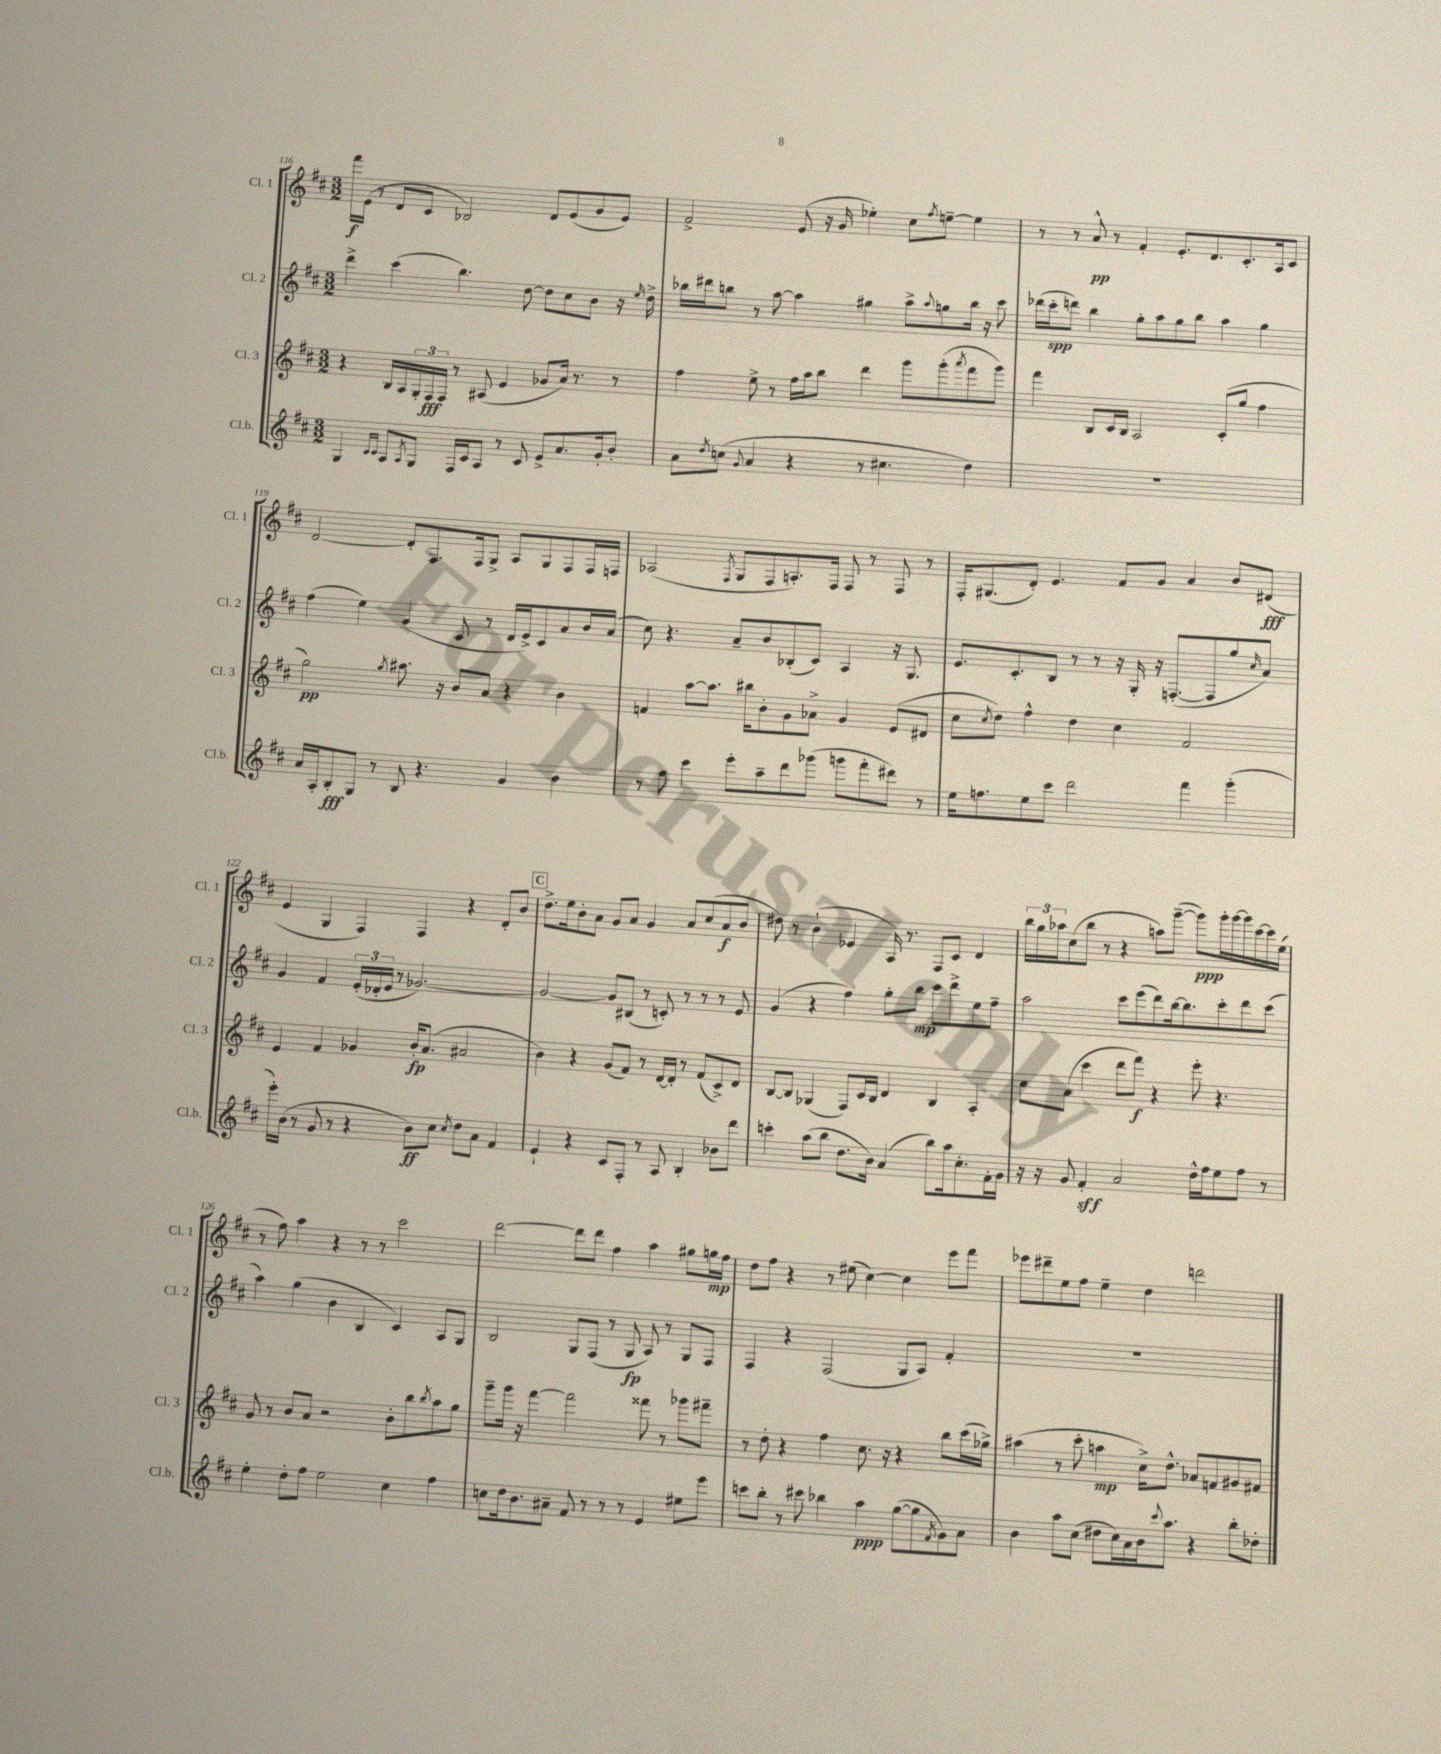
<<
\new StaffGroup <<
\new Staff = "s0" \with { instrumentName = "Cl. 1" shortInstrumentName = "Cl. 1" } {
    \clef treble \key d \major \numericTimeSignature \time 3/2
    fis'''16\f e'16( r8 d'8 cis'8 bes2) d'8 e'8( g'8 e'8) |
    fis'2-> e'8( r16 g'16 ees''4-.) cis''8 \acciaccatura { fis''8 } e''8~-- e''4 |
    r8 r8 a'8-^\pp r8 fis'4-. e'8.-. d'8. cis'8.-. a16 cis'8 |
    d'2~ d'8-. fis8. fis16 g8-> a8 g8 fis8 fis16 f16 |
    aes2( \acciaccatura { fis8 } g8 fis8 a8.-.) fis16 fis8 r8 fis8 r8 |
    fis16-. gis8.( d'8-.) e'4. fis'8 g'8 a'4 b'8 dis'8\fff( |
    e'4 g4 fis4) fis4 r4 d'8-. b'8 |
    \mark \markup { \box "C" } d''8.-> e''16 b'8-. a'8 g'8 a'8 g'4 a'8 cis''8( a'8\f b'8 |
    dis''8) r8 b'4-!( ees'4 a16) r8. fis8 cis'8 d'4 |
    \tuplet 3/2 { b''16 g''16 aes''16 } cis''8( b''8 r8 r4 a''8) g'''8~--( g'''8\ppp) g'''16-. g'''16~ g'''16 cis'''16~ cis'''16 e''16( |
    r8 fis''8) a''4 r4 r8 r8 cis'''2 |
    d'''2~ d'''8 d'''8 fis''4 a''4 gis''8 g''16\mp fis''16 |
    d''8 fis''8 r4 r8 eis''8( cis''4~) cis''4 e'''8 fis'''8 |
    ees'''8 dis'''8-- e''8 fis''8 e''4-- d''4 d'''2 \bar "|." |
}
\new Staff = "s1" \with { instrumentName = "Cl. 2" shortInstrumentName = "Cl. 2" } {
    \clef treble \key d \major \numericTimeSignature \time 3/2
    d'''4-> cis'''4( b''4.) d''8~ d''8 cis''8 b'8 r16 \grace { e''16 } d''16-> |
    bes''16 dis'''16 b''8 r8 a''8~ a''4 gis''4 a''8-> \appoggiatura { a''8 } g''8 b''16 r16 cis'''8 |
    des'''16( cis'''16-.\spp d'''8) b''4 g''8-. a''8 g''8 b''8 a''4 g''4 |
    fis''4( e''4) g'4( cis'8 r8 d'16 e'16->) cis'8 a'8 b'16 a'16( |
    cis''8) r4. a'8-- b'8 bes8-.( cis'8) a4 r16 g8. |
    e'8. cis'8.-. b8 r8 r8 r16 g16-. r16 f8.~-.( f8 g''8 \grace { cis''16 } a'8) |
    g'4 fis'4 \tuplet 3/2 { e'16-.( des'16-. e'16 } r8 ges'2.~) |
    \mark \markup { \box "C" } ges'2~ ges'8 bis8( r8 c'8-.) r8 r8 r8 e'8 |
    g'4( r4 fis''4) g''8-. b''8\mp cis'''8 d'''8-> e''8 fis''8-- |
    a''2 cis'''8 e'''8( d'''8) b''16~ b''8. cis'''8-. d'''8 cis'''8( |
    a''4) g''4( b'4 b4 cis'4) a8 g8 |
    b2 g8 fis8( r8 g8\fp a8) r8 g8 fis8 |
    fis4 r4 fis2( g8 a8) fis'4-. |
    R1. \bar "|." |
}
\new Staff = "s2" \with { instrumentName = "Cl. 3" shortInstrumentName = "Cl. 3" } {
    \clef treble \key d \major \numericTimeSignature \time 3/2
    r4 b16 a16 \tuplet 3/2 { g16-. fis16\fff fis16 } r8 ais8( e'4 ges'8 a'16) r8. r8 |
    fis''4 e''8-> r8 fis''16 a''16 b''8 d'''4 g'''8 g'''8-.( \acciaccatura { a'''8 } fis'''8 g'''8) |
    fis'''4 b8 cis'16 b16 a2 cis'8-.( g''8 fis''4 |
    g''2\pp) \acciaccatura { g''8 } ais''8. r16 b'8 a'8 r4 b'4 |
    f'4 a''8~ a''8. bis''16 b'8-. g'8 aes'8-> g'4 e'8( dis'8 |
    cis''8 \acciaccatura { cis''8 } d''8) fis''4-^ d''4 cis''4 fis'2 |
    e'4 fis'4 ges'4 b'16-.\fp a'8.( ais'2 |
    \mark \markup { \box "C" } b'4) r4 g'8( fis'8) r8 d'16~ d'16-. r8 fis'8( cis'8->) d'8 |
    b8~ b8 ges4( fis8) cis'16 b16 d'4 b4 a4-. |
    cis''8 a'8( cis'''4 d'''8 fis'''8\f) r4 e'''8-. r4. |
    g'8 r8 b'8 a'8 r2 b'8-. b''8 \acciaccatura { b''8 } a''8 g''8 |
    g'''8-- g'''16 r16 fis'''4~ fis'''2 fisis'''8 r8 ges'''8 fis'''8-- |
    r8 d''8-. r4 fis''4 cis''8. r16 r4 b''8 cis'''16( ges''16->) |
    ais''4( r8 cis'''8-. a''4\mp cis''16->) d''8.-^ aes'8 f'8 gis'8 fis'8 \bar "|." |
}
\new Staff = "s3" \with { instrumentName = "Cl.b." shortInstrumentName = "Cl.b." } {
    \clef treble \key d \major \numericTimeSignature \time 3/2
    g4 \grace { cis'16 cis'16 } a8 \acciaccatura { a8 } g8 fis16 cis'16 a8 r8 cis'8 e'8-> a'8. g'16-. b'8-. |
    a'8 \acciaccatura { d''8 } c''8( \appoggiatura { g'8 } a'4 r4 r8 cis''4. d''4) |
    R1. |
    a'16 a16-. b8-.\fff g8 r8 b8 r4. g'4 b'4 |
    r8 fis''8 cis'''4 e'''8-. a''8-- d'''8 ges'''8( g'''8 fis'''8-. dis'''8) r8 |
    e''16 f''8. e''8 cis'''8 d'''2 fis'''4 g'''4-.( |
    e'''16-.) b'16( r8 g'8 r8 r4 b'8\ff) cis''8 \acciaccatura { cis''8 } d''8 a'8 fis'4 |
    \mark \markup { \box "C" } e'4-! r4 cis'8 fis8-. r8 a8 b4-. bes'8 d'''8 |
    c'''4-. a''8( b''8 d''8. b'16) a'4( b''8) a''16 cis''8.-. fis'16-. g'16 |
    r16 r16 g'8 fis'4-.\sff a'2 d''16-^ fis''16 e''8 fis''8 r8 |
    e''4-. d''8-. fis''8 e''2 cis''4 fis''4 |
    c''8 d''16 b'8. ais'8-- fis'8 r8 r8 r8 e'4 eis''8 e'''8 |
    c'''8 b''8-. r8 cis'''8 bes''4 a''4\ppp g''8~( g''8 \acciaccatura { fis'8 } g'8) a'8 |
    b'4 a''8 cis''8( dis''8 cis''16) a'16 b'16 \appoggiatura { cis'''8 } a''8. r4 b''8-. des''8-. \bar "|." |
}
>>
>>
\layout { \context { \Score currentBarNumber = #116 } }
